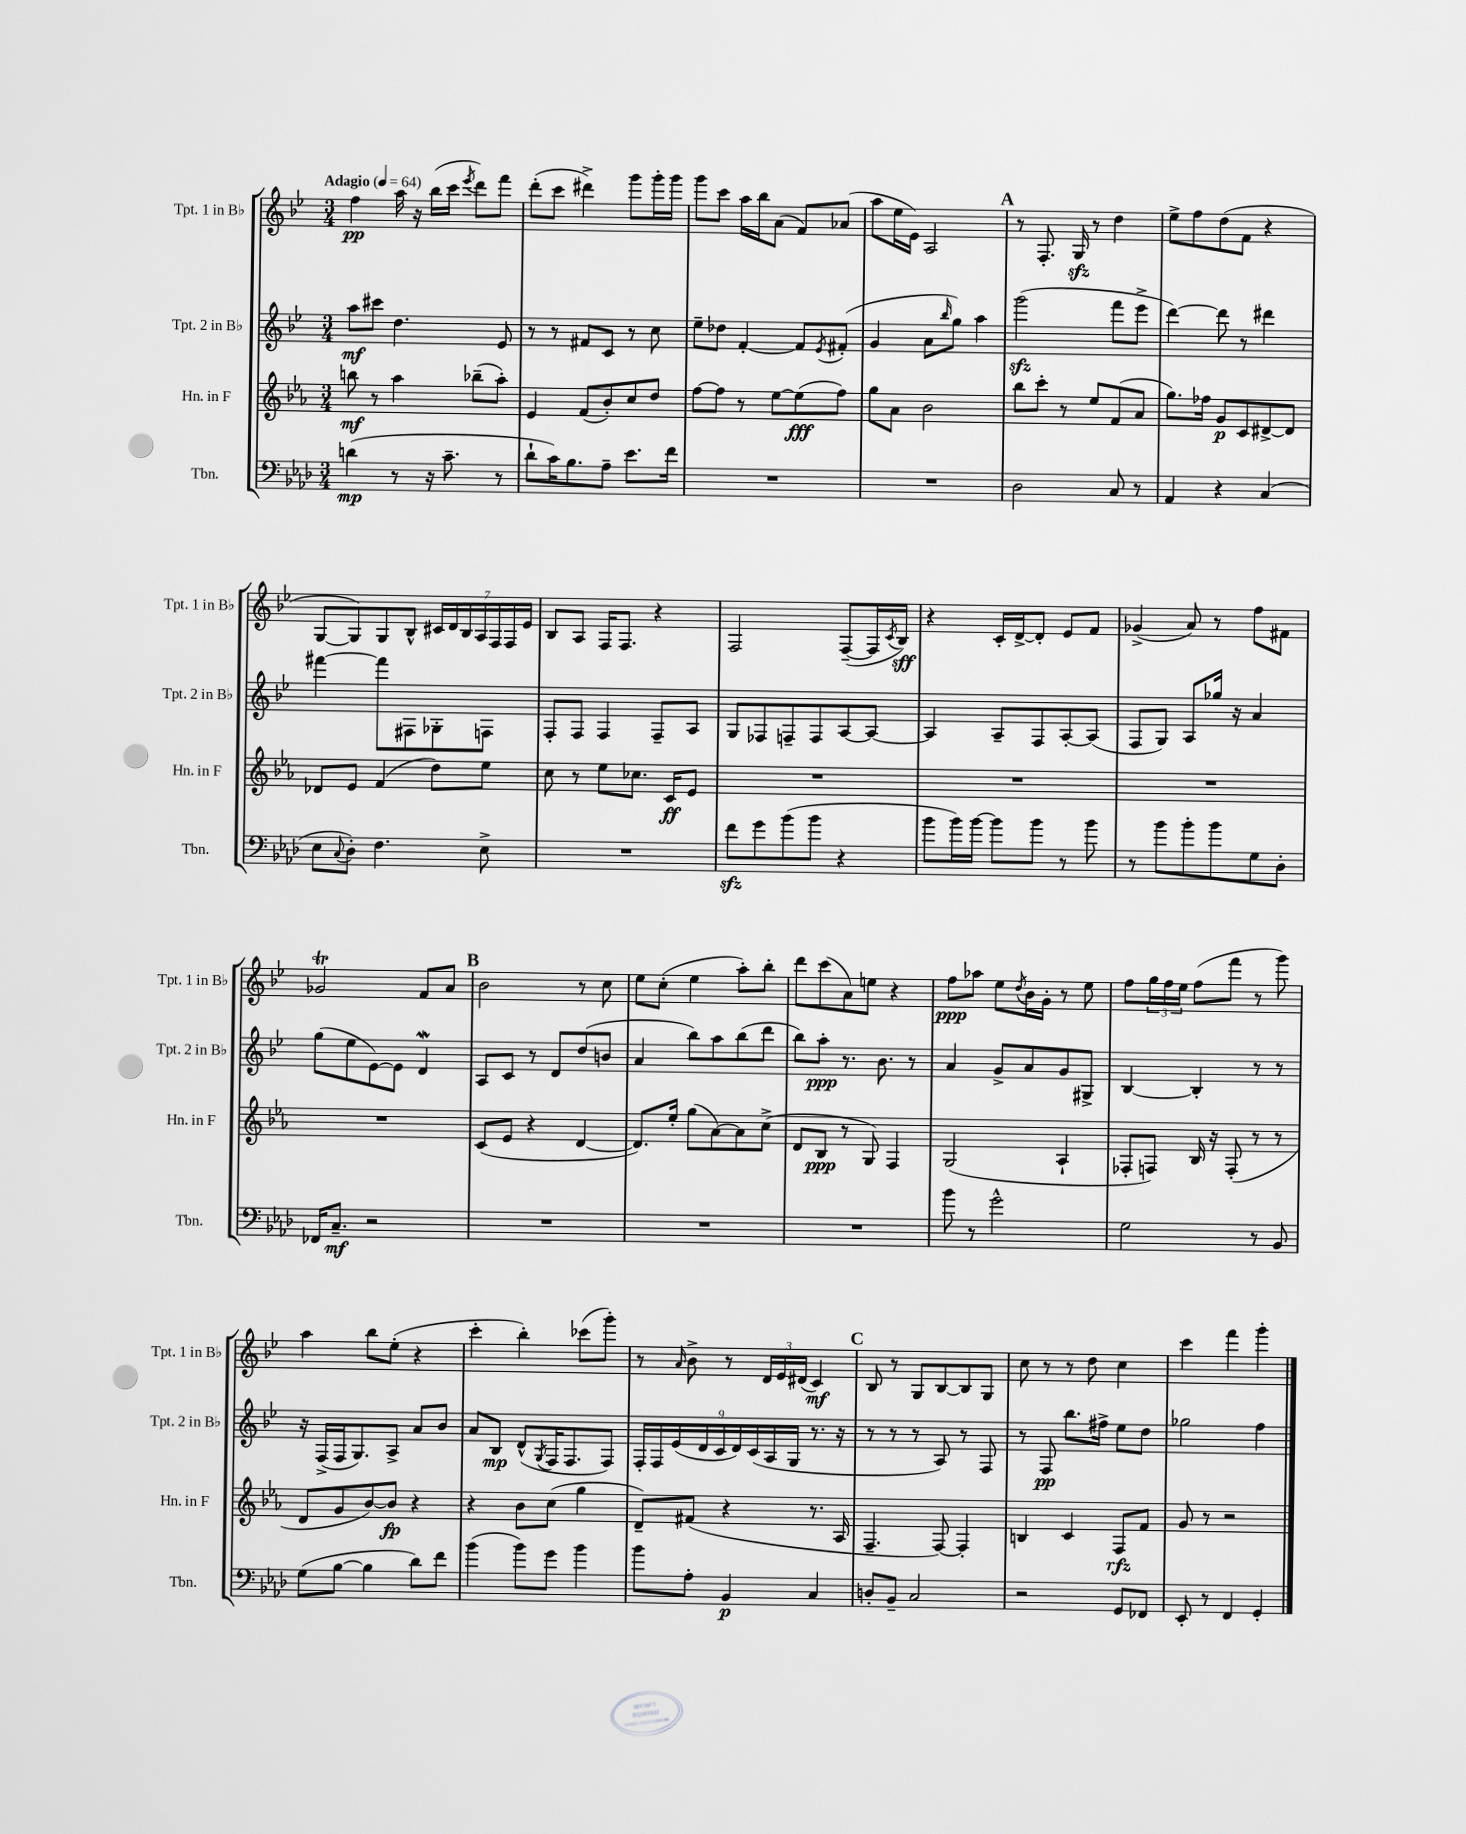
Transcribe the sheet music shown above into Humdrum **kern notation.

**kern	**kern	**kern	**kern
*staff4	*staff3	*staff2	*staff1
*clefF4	*clefG2	*clefG2	*clefG2
*k[b-e-a-d-]	*k[b-e-a-]	*k[b-e-]	*k[b-e-]
*M3/4	*M3/4	*M3/4	*M3/4
*MM64	*MM64	*MM64	*MM64
(4d	8bb	8aa	4ff
.	8r	8ccc#	.
8r	4aa-	4.dd	16aa
.	.	.	16r
16r	.	.	(16bb-
8.c~	.	.	16ccc
.	.	.	8qeee-
.	(8bb-~	.	8ddd)
8r	8aa-')	8e-	8fff
=	=	=	=
8d-`	4e-	8r	(8ddd'
16c)	.	8r	8ccc
8.B-	.	.	.
.	(8f	8f#	4ddd#^)
8A-~	8b-')	8c	.
8.e-	8cc	8r	8ggg
.	8dd	8cc	16ggg'
16f	.	.	16ggg
=	=	=	=
2.r	[8ff	8ee-~	8ggg
.	8ff]	8dd-	8ccc
.	8r	[4f'	16aa
.	.	.	16bb-
.	[8ee-	.	(8a
.	(8ee-]	8f]	8f)
.	.	8qe-	.
.	8ff)	(8f#'	(8a-
=	=	=	=
2.r	8gg	4g	8aa
.	8a-	.	16ee-
.	.	.	16e-)
.	2b-	8a	2A
.	.	16qqbb-	.
.	.	8gg)	.
.	.	4aa	.
=	=	=	=
2D-	8bb-	(2ggg	8r
.	8ccc'	.	8.F'
.	8r	.	.
.	.	.	16G
.	8ee-	.	8r
8C	(8f	8fff	4dd
8r	8a-	8eee-^	.
=	=	=	=
4AA-	8.gg)	[4ddd)	8ee-^
.	.	.	8ff
.	16ff-	.	.
4r	8g	8ddd]	(8dd
.	8c	8r	8f
(4C	[8d#^	4ddd#	4r
.	8d#]	.	.
=	=	=	=
8E-	8d-	[4fff#	[8G
8qqC	.	.	.
8D-')	8e-	.	8G])
4.F	(4f	8fff#]	8G
.	.	8F#	8B-^^
.	8dd)	8G-'	28c#
.	.	.	28d
.	.	.	28B-
.	.	.	28A
8E-^	8ee-	8F	.
.	.	.	28F
.	.	.	28F
.	.	.	28e-
=	=	=	=
2.r	8cc	8F'	8B-
.	8r	8F	8A
.	8ee-	4F	16F
.	.	.	8.F
.	8.cc-	.	.
.	.	8F~	4r
.	16c	.	.
.	8e-	8A	.
=	=	=	=
8f	2.r	8G	2F
8g	.	8F-	.
(8b-	.	8F~	.
8b-	.	8F	.
4r	.	[8A	([8F~
.	.	8A_	16F]
.	.	.	8qc
.	.	.	16B-)
=	=	=	=
8b-	2.r	4A]	4r
16b-)	.	.	.
[16b-	.	.	.
8b-]	.	8A~	16c'
.	.	.	[16d^
8b-	.	8F	8d']
8r	.	[8A'	8e-
8b-	.	(8A]	8f
=	=	=	=
8r	2.r	8F	(4g-^
8b-	.	8G)	.
8b-'	.	8A	8a)
8b-	.	16gg-	8r
.	.	16r	.
8G	.	4a	8ff
8D-'	.	.	8f#
=	=	=	=
16FF-	2.r	(8gg	2g-
8.C~	.	.	.
.	.	8ee-	.
2r	.	[8e-)	.
.	.	8e-]	.
.	.	4d	8f
.	.	.	8a
=	=	=	=
2.r	(8c	8A	2b-
.	8e-	8c	.
.	4r	8r	.
.	.	8d	.
.	[4d	(8dd	8r
.	.	8b	8cc
=	=	=	=
2.r	8.d])	4a	8ee-
.	.	.	(8cc'
.	16ee-'	.	.
.	(8gg	8bb-)	4ee-
.	[8a-)	8aa	.
.	8a-]	(8bb-	8aa')
.	(8cc^	8ddd	8bb-'
=	=	=	=
2.r	8d	8bb-)	8ddd
.	8B-	8aa'	(8ccc
.	8r	8.r	8a)
.	8G)	.	8ee
.	.	8.b-	.
.	4F	.	4r
.	.	8r	.
=	=	=	=
8b-	(2G	4a	8ff
8r	.	.	8aa-
2g^^	.	8g^	8ee-
.	.	.	8qdd
.	.	8a	16b-
.	.	.	16g'
.	4A-`	8g	8r
.	.	8G#^	8ee-
=	=	=	=
2G	8F-'	[4B-	8ff
.	8F)	.	24gg
.	.	.	24ff
.	.	.	24ee-
.	16B-	4B-']	(8ff
.	16r	.	.
.	(8F'	.	8fff
8r	8r	8r	8r
8BB-	8r	8r	8ggg)
=	=	=	=
(8G	8d	16r	4aa
.	.	(16F^	.
[8B-	8g	16F	.
.	.	8.G)	.
4B-]	[8b-)	.	8bb-
.	8b-]	8A^	(8ee-'
8d-)	4r	8a	4r
8f	.	8b-	.
=	=	=	=
(4b-	4r	8a	4ccc'
.	.	8B-	.
8b-)	8b-	(8d^^	4bb-')
.	.	8qG	.
8g	(8cc	16F	.
.	.	8.F	.
4b-	4gg	.	(8ccc-
.	.	8F)	8ggg')
=	=	=	=
8b-	8d~)	18F'	8r
.	.	18F	.
.	.	(18e-	.
.	.	.	16qqa
8A-'	(8f#	.	8b-^
.	.	18d	.
.	.	18c	.
4BB-	4r	.	8r
.	.	18d)	.
.	.	(18c	.
.	.	.	24d
.	.	18A	.
.	.	.	24e-
.	.	18G	.
.	.	.	(24d#
4C	8.r	8.r	4c)
.	16A-	16r	.
=	=	=	=
8D'	4.F~	8r	8B-
8BB-~	.	8r	8r
2C	.	8r	8G
.	[8F)	8A)	[8B-
.	4F']	8r	8B-]
.	.	8F	8G
=	=	=	=
2r	4B	8r	8cc
.	.	8F	8r
.	4c	8.bb-	8r
.	.	.	8dd
.	.	16ff#^	.
8GG	8F	8ee-	4cc
8FF-	8f	8dd	.
=	=	=	=
8EE-'	8g	2gg-	4ccc
8r	8r	.	.
4FF	2r	.	4fff
4GG'	.	4ff	4ggg'
==	==	==	==
*-	*-	*-	*-
